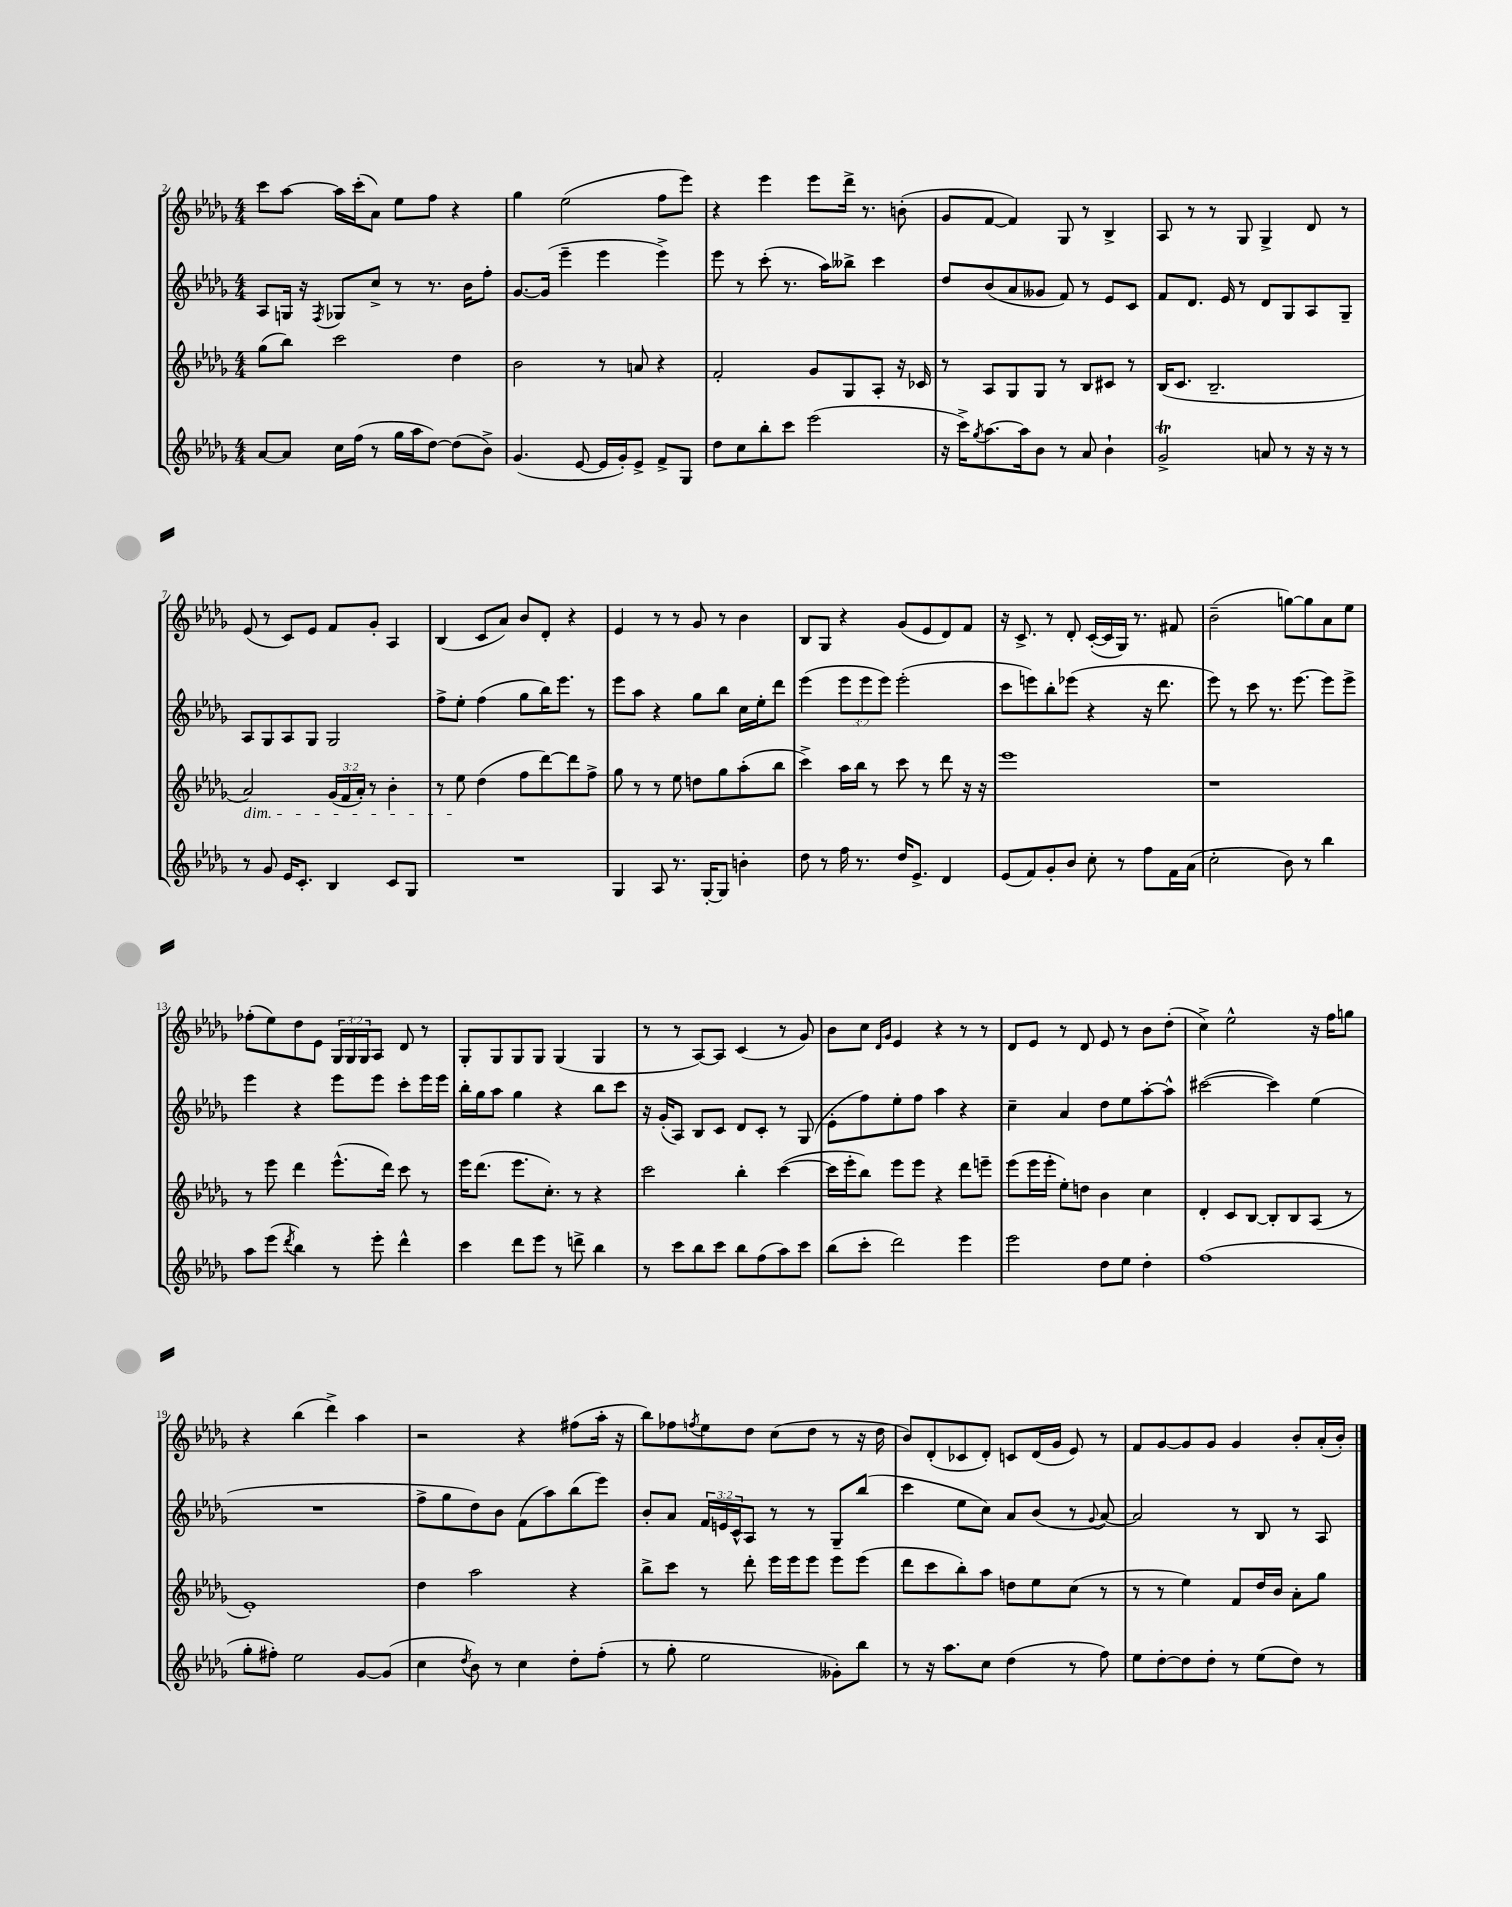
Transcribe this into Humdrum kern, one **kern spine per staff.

**kern	**kern	**kern	**kern
*staff4	*staff3	*staff2	*staff1
*clefG2	*clefG2	*clefG2	*clefG2
*k[b-e-a-d-g-]	*k[b-e-a-d-g-]	*k[b-e-a-d-g-]	*k[b-e-a-d-g-]
*M4/4	*M4/4	*M4/4	*M4/4
[8a-/L	(8gg-\L	8A-/L	8ccc\L
8a-/]J	8bb-\J)	16G/Jk	[8aa-\J
.	.	16r	.
.	.	8qF/	.
16cc\LL	2ccc\	8G-/L	16aa-\]LL
(16ff\JJ	.	.	(16ccc'\J
8r	.	8cc^/J	8a-\J)
16gg-\LL	.	8r	8ee-\L
16aa-\J	.	.	.
[8dd-\J)	.	8.r	8ff\J
(8dd-\]L	4dd-\	.	4r
.	.	16b-\LK	.
8b-^\J)	.	8ff'\J	.
=	=	=	=
(4.g-/	2b-\	[8.g-/L	4gg-\
.	.	(16g-/]Jk	.
.	.	4eee-~\	(2ee-\
[8e-/	.	.	.
16e-/]LL	8r	4eee-\	.
16g-'/J)	.	.	.
8e-^/J	8a/	.	.
8f^/L	4r	4eee-^\)	8ff\L
8G-/J	.	.	8eee-\J)
=	=	=	=
8dd-\L	2f'/	8eee-\	4r
8cc\	.	8r	.
8bb-'\	.	(8ccc'\	4eee-\
8ccc\J	.	8.r	.
(2eee-\	8g-/L	.	8eee-\L
.	.	16aa-\LK)	.
.	8G-/	8bb--^\J	16ddd-^\Jk
.	.	.	8.r
.	8A-'/J	4ccc\	.
.	16r	.	(8b'\
.	16c-/	.	.
=	=	=	=
16r	8r	8dd-/L	8g-/L
16ccc^\LK)	.	.	.
8qgg-/	.	.	.
[8.aa-\	8A-/L	(8b-/	[8f/J
.	8G-/	8a-/	4f/])
16aa-\]k	.	.	.
8b-\J	8G-/J	8g--/J	.
8r	8r	8f/)	8G-/
8a-/	8B-/L	8r	8r
4b-`\	8c#/J	8e-/L	4B-^/
.	8r	8c/J	.
=	=	=	=
2g-^/	(16B-/LK	8f/L	8A-/
.	8.c/J	.	.
.	.	8.d-/J	8r
.	2.B-~/	.	8r
.	.	16e-/	.
.	.	8r	8G-/
8a/	.	8d-/L	4G-^/
8r	.	8G-/	.
16r	.	8A-/	8d-/
16r	.	.	.
8r	.	8G-~/J	8r
=	=	=	=
8r	2a-/)	8A-/L	(8e-/
8g-/	.	8G-/	8r
16e-/LK	.	8A-/	8c/L)
8.c'/J	.	.	.
.	.	8G-/J	8e-/J
4B-/	(24g-/LL	2G-/	8f/L
.	24f/	.	.
.	24a-'/JJ)	.	.
.	8r	.	8g-'/J
8c/L	4b-'\	.	4A-/
8G-/J	.	.	.
=	=	=	=
1r	8r	8ff^\L	(4B-/
.	8ee-\	8ee-'\J	.
.	(4dd-\	(4ff\	8c/L
.	.	.	8a-/J)
.	8ff\L	8gg-\L	8b-/L
.	[8ddd-\)	16bb-\K)	8d-'/J
.	.	8.eee-\J	.
.	8ddd-\]	.	4r
.	8ff^\J	8r	.
=	=	=	=
4G-/	8gg-\	8eee-\L	4e-/
.	8r	8aa-\J	.
8A-/	8r	4r	8r
8.r	8ee-\	.	8r
.	8dd\L	8gg-\L	8g-/
[16G-'/LK	.	.	.
8G-/]J	8gg-\	8bb-\J	8r
4b'\	(8aa-'\	16cc\LL	4b-\
.	.	16ee-'\J	.
.	8bb-\J	8ddd-\J	.
=	=	=	=
8dd-\	4ccc^\)	(4eee-\	8B-/L
8r	.	.	8G-/J
16ff\	16aa-\LL	12eee-\L	4r
8.r	16bb-\JJ	.	.
.	.	12eee-\	.
.	8r	.	.
.	.	12eee-\J)	.
16dd-/LK	8ccc\	(2eee-'\	(8g-/L
8.e-^/J	.	.	.
.	8r	.	8e-/
4d-/	8ddd-\	.	8d-/)
.	16r	.	8f/J
.	16r	.	.
=	=	=	=
(8e-/L	1eee-	8ccc\L	16r
.	.	.	8.c^/
8f/)	.	8eee\)	.
8g-'/	.	8bb-'\	8r
8b-/J	.	(8eee-\J	8d-'/
8cc'\	.	4r	([16c'/LL
.	.	.	16c/]
8r	.	.	16G-/JJ)
.	.	.	8.r
8ff\L	.	16r	.
.	.	8.ddd-\	.
16f\L	.	.	8f#/
(16a-\JJ	.	.	.
=	=	=	=
2cc'\	1r	8eee-\)	(2b-~\
.	.	8r	.
.	.	8ccc\	.
.	.	8.r	.
8b-\)	.	.	[8gg\L)
.	.	[8.eee-\	.
8r	.	.	8gg\]
4bb-\	.	8eee-\]L	8a-\
.	.	8eee-^\J	8ee-\J
=	=	=	=
8aa-\L	8r	4eee-\	(8ff-'\L
(8eee-\J	8eee-\	.	8ee-\)
8qddd-/	.	.	.
4bb-\)	4ddd-\	4r	8dd-\
.	.	.	8e-\J
8r	(8.eee-^^\L	8eee-\L	24G-/LL
.	.	.	24G-/
.	.	.	24G-/J
8eee-'\	.	8eee-\J	8A-/J
.	16ddd-\Jk)	.	.
4ddd-^^\	8ccc\	8ccc'\L	8d-/
.	8r	16eee-\L	8r
.	.	16eee-\JJ	.
=	=	=	=
4ccc\	16eee-\LK	16bb-'\LL	8G-'/L
.	(8.ddd-\J	16gg-\J	.
.	.	8aa-\J	8G-/
8ddd-\L	8.eee-\L	4gg-\	8G-/
8eee-\J	.	.	8G-/J
.	8.cc'\J)	.	.
8r	.	4r	(4G-/
8ddd^\	8r	.	.
4bb-\	4r	8bb-\L	4G-/
.	.	8ccc\J	.
=	=	=	=
8r	2ccc\	16r	8r
.	.	(16g-'/LK	.
8ccc\L	.	8A-/J)	8r
8bb-\	.	8B-/L	[8A-/L)
8ccc\J	.	8c/J	8A-/]J
8bb-\L	4bb-'\	8d-/L	(4c/
(8ff\	.	8c'/J	.
8aa-\)	([4ccc\	8r	8r
8ccc\J	.	(8G-/	8g-/)
=	=	=	=
(8bb-\L	16ccc\]LL	8e-'\L	8b-\L
.	16eee-'\J	.	.
8ccc'\J	8bb-\J)	8ff\)	8cc\J
.	.	.	16qqd-/LL
.	.	.	16qqg-/JJ
2ddd-\)	8eee-\L	8ee-'\	4e-/
.	8eee-\J	8ff\J	.
.	4r	4aa-\	4r
4eee-\	8ddd-\L	4r	8r
.	8eee~\J	.	8r
=	=	=	=
2eee-\	(8eee-\L	4cc~\	8d-/L
.	16eee-\L	.	8e-/J
.	16eee-'\JJ	.	.
.	8ee-'\L)	4a-/	8r
.	8dd\J	.	8d-/
8dd-\L	4b-\	8dd-\L	8e-/
8ee-\J	.	8ee-\	8r
4dd-'\	4cc\	[8aa-'\	8b-\L
.	.	8aa-^^\]J	(8dd-'\J
=	=	=	=
(1ff	4d-'/	([2ccc#\	4cc^\)
.	8c/L	.	2ee-^^\
.	[8B-/J	.	.
.	8B-'/]L	4ccc#\])	.
.	8B-/	.	.
.	(8A-/J	(4ee-\	16r
.	.	.	16ff\LK
.	8r	.	8gg\J
=	=	=	=
8gg-'\L	1e-')	1r	4r
8ff#'\J)	.	.	.
2ee-\	.	.	(4bb-\
.	.	.	4ddd-^\)
[8g-/L	.	.	4aa-\
(8g-/]J	.	.	.
=	=	=	=
4cc\	4dd-\	8ff^\L	2r
.	.	8gg-\	.
8qdd-/	.	.	.
8b-\)	2aa-\	8dd-\)	.
8r	.	8b-\J	.
4cc\	.	(8f\L	4r
.	.	8aa-\)	.
8dd-'\L	4r	(8bb-\	(8ff#\L
(8ff'\J	.	8eee-\J)	16aa-'\Jk
.	.	.	16r
=	=	=	=
8r	8bb-^\L	8b-'/L	8bb-\L)
8gg-'\	8ccc\J	8a-/J	8ff-\
.	.	.	8qff/
2ee-\	8r	24f/LL	8ee-\
.	.	24e/	.
.	.	24c^^/J	.
.	8ddd-'\	8A-/J	8dd-\J
.	16eee-\LL	8r	(8cc\L
.	16eee-\J	.	.
.	8eee-\J	8r	8dd-\J
8g--'\L)	8eee-\L	8G-~/L	8r
8bb-\J	(8eee-\J	(8bb-/J	16r
.	.	.	16dd-\
=	=	=	=
8r	8ddd-\L	4ccc\	8b-/L)
16r	8ccc\	.	(8d-'/
8.aa-\L	.	.	.
.	8bb-'\)	8ee-\L	8c-/
8cc\J	8aa-\J	8cc\J)	8d-'/J)
(4dd-\	8dd\L	8a-/L	8c/L
.	8ee-\	(8b-/J	(16d-/L
.	.	.	16g-/JJ
8r	(8cc\J	8r	8e-/)
.	.	8qqg-/	.
8ff\)	8r	[8a-/)	8r
=	=	=	=
8ee-\L	8r	2a-/]	8f/L
[8dd-'\	8r	.	[8g-/
8dd-\]	4ee-\)	.	8g-/]
8dd-'\J	.	.	8g-/J
8r	8f/L	8r	4g-/
(8ee-\L	16dd-/L	8B-/	.
.	16b-/JJ	.	.
8dd-\J)	8a-'\L	8r	8b-'/L
8r	8gg-\J	8A-/	(16a-'/L
.	.	.	16b-'/JJ)
==	==	==	==
*-	*-	*-	*-
